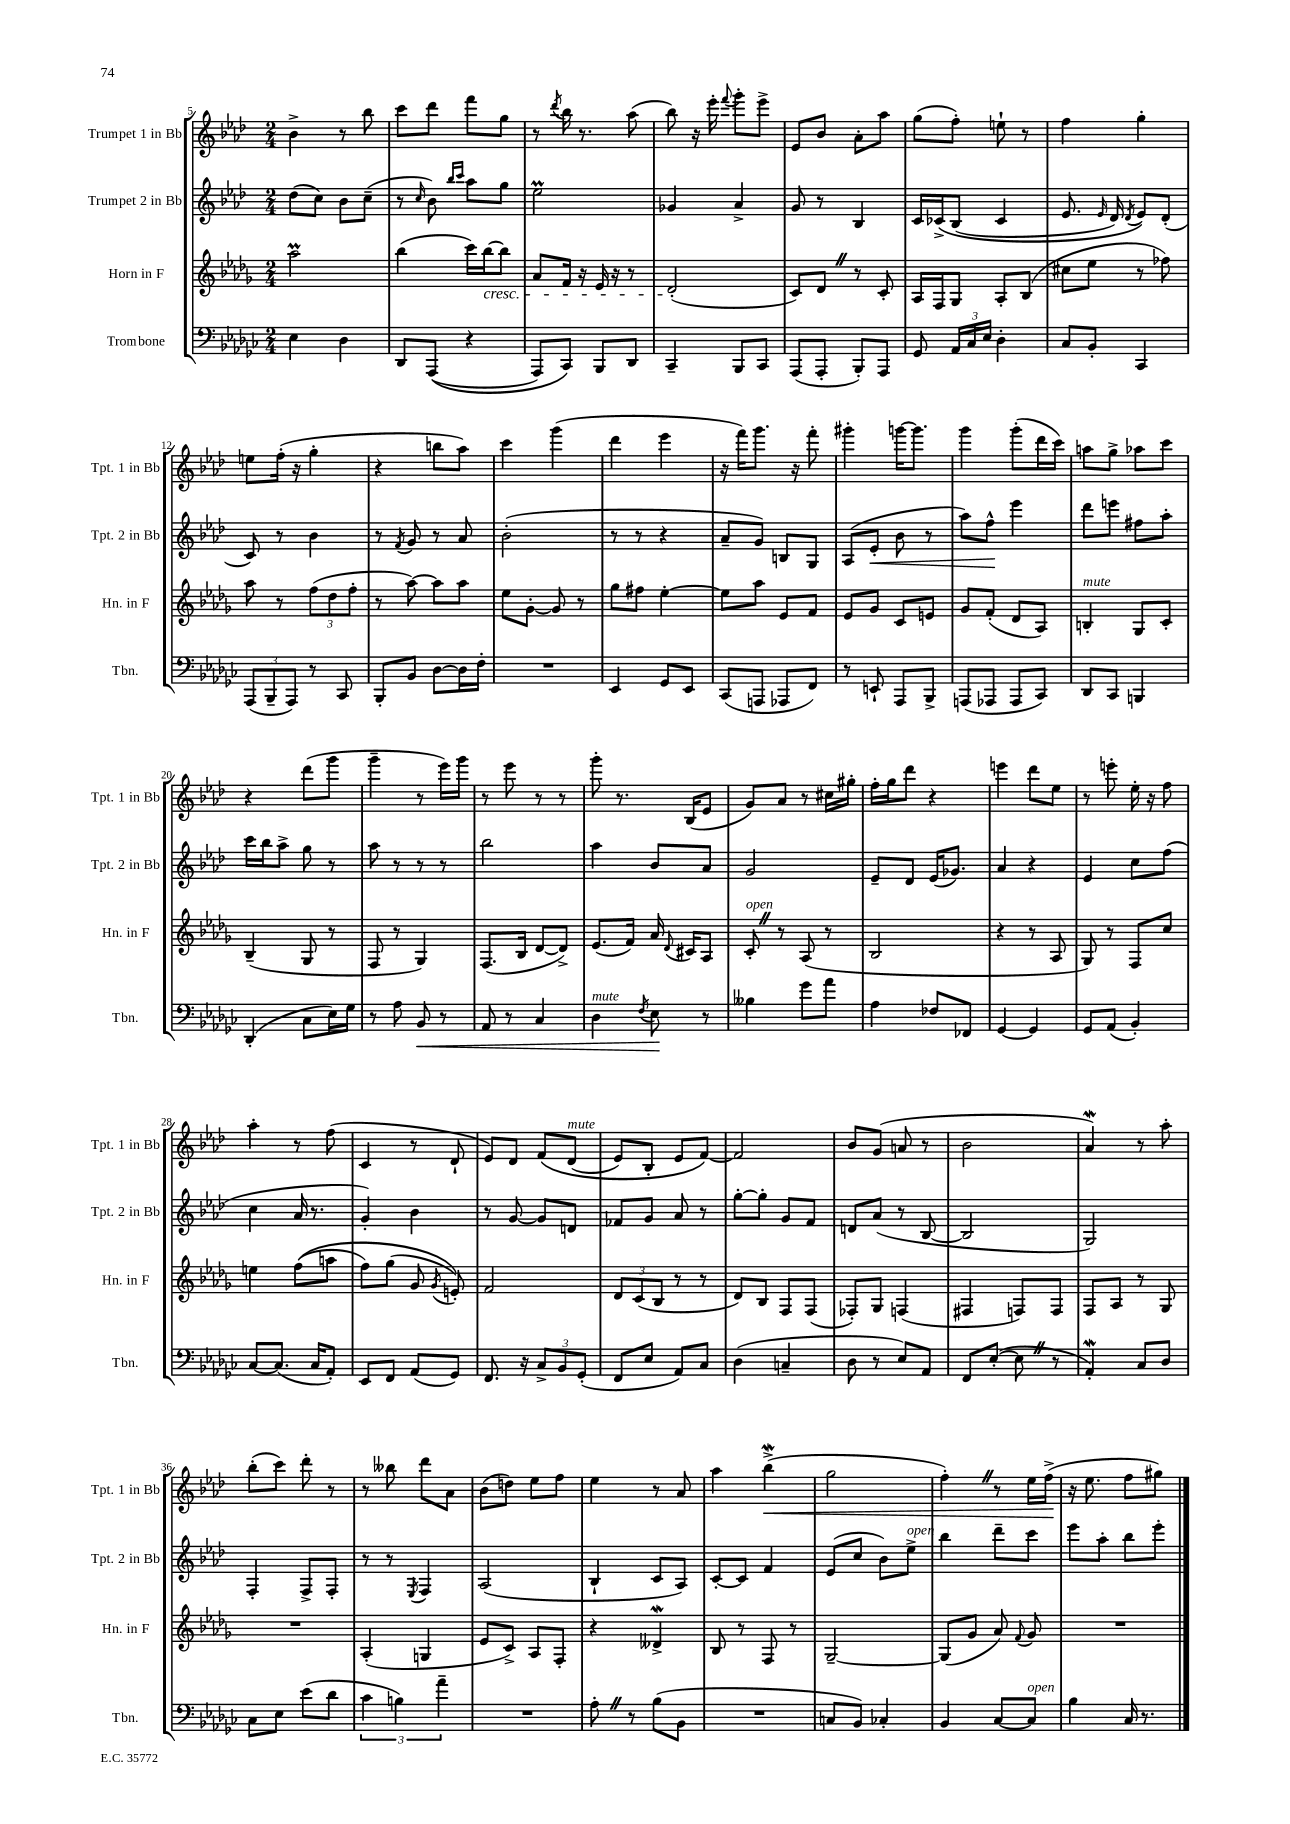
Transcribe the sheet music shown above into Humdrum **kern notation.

**kern	**kern	**kern	**kern
*staff4	*staff3	*staff2	*staff1
*clefF4	*clefG2	*clefG2	*clefG2
*k[b-e-a-d-g-c-]	*k[b-e-a-d-g-]	*k[b-e-a-d-]	*k[b-e-a-d-]
*M2/4	*M2/4	*M2/4	*M2/4
4E-	2aa-	(8dd-	4b-^
.	.	8cc)	.
4D-	.	8b-	8r
.	.	(8cc~	8bb-
=	=	=	=
8DD-	(4bb-	8r	8ccc
.	.	16qqcc	.
&((8AAA-	.	8b-)	8ddd-
.	.	16qqbb-	.
.	.	16qqccc	.
4r	16ccc)	8aa-	8fff
.	[16bb-	.	.
.	8bb-]	8gg	8gg
=	=	=	=
8AAA-)	8a-	2ee-	8r
.	.	.	8qddd-
8CC-&)	16f	.	16bb-
.	16r	.	8.r
8BBB-	16e-	.	.
.	16r	.	.
8DD-	8r	.	(8aa-
=	=	=	=
4CC-~	(2d-'	4g-	8bb-)
.	.	.	16r
.	.	.	16eee-'
.	.	.	8qqfff
8BBB-	.	4a-^	8ggg'
8CC-	.	.	8eee-^
=	=	=	=
(8AAA-	8c)	8g	8e-
8AAA-'	8d-	8r	8b-
8BBB-')	8r	4B-	8a-'
8AAA-	8c'	.	8aa-
=	=	=	=
8GG-	16A-	16c	(8gg
.	16F	&(16c-^	.
24AA-	8G-	(8B-	8ff')
24C-	.	.	.
24E-	.	.	.
4D-'	8A-'	4c-	8ee`
.	(8B-	.	8r
=	=	=	=
8C-	8cc#	8.e-	4ff
8BB-'	8ee-	.	.
.	.	16qqe-	.
.	.	16d-)	.
.	.	8qd-	.
4CC-	8r	8e-&)	4gg'
.	8ff-)	(8d-'	.
=	=	=	=
(12AAA-	8aa-	8c)	8ee
12BBB-~	.	.	.
.	8r	8r	(16ff'
12AAA-)	.	.	.
.	.	.	16r
8r	(12ff	4b-	4gg'
.	12dd-	.	.
8CC-	.	.	.
.	12ff'	.	.
=	=	=	=
8BBB-'	8r	8r	4r
.	.	8qf	.
8BB-	[8aa-)	8g	.
[8D-	8aa-]	8r	8bb
16D-]	8aa-	8a-	8aa-)
16F'	.	.	.
=	=	=	=
2r	8ee-	(2b-'	4ccc
.	[8g-'	.	.
.	8g-]	.	(4ggg
.	8r	.	.
=	=	=	=
4EE-	8gg-	8r	4ddd-
.	8ff#	8r	.
8GG-	[4ee-'	4r	4eee-
8EE-	.	.	.
=	=	=	=
(8CC-	8ee-]	8a-~	16r
.	.	.	16fff)
8AAA	8aa-	8g)	8.ggg
8AAA-	8e-	8B	.
.	.	.	16r
8FF)	8f	8G	8fff'
=	=	=	=
8r	8e-	(8A-	4ggg#'
8EE`	8g-	8e-'	.
8AAA-	8c	8b-	[16ggg
.	.	.	8.ggg]
8BBB-^	8e	8r	.
=	=	=	=
(8AAA	8g-	8aa-)	4ggg
8AAA-	(8f'	8ff^^	.
8AAA-	8d-	4eee-	(8ggg'
8CC-)	8A-)	.	16ddd-
.	.	.	16ccc)
=	=	=	=
8DD-	4B'	8ddd-	8aa
8CC-	.	8eee	8gg^
4BBB	8G-	8ff#	8aa-
.	8c'	8aa-'	8ccc
=	=	=	=
(4DD-'	(4B-~	16ccc	4r
.	.	16bb-	.
.	.	8aa-^	.
8C-	8G-	8gg	(8ddd-
16E-)	8r	8r	8ggg
16G-	.	.	.
=	=	=	=
8r	8F	8aa-	4ggg~
8A-	8r	8r	.
8BB-	4G-)	8r	8r
8r	.	8r	16eee-)
.	.	.	16ggg
=	=	=	=
8AA-	(8.F	2bb-	8r
8r	.	.	8eee-
.	16B-	.	.
4C-	[8d-	.	8r
.	8d-^])	.	8r
=	=	=	=
4D-	(8.e-	4aa-	8ggg'
.	.	.	8.r
.	16f)	.	.
8qF	.	.	.
8E-	16a-	8b-	.
.	8qqd-	.	.
.	16c#	.	(16B-
8r	8A-	8a-	8e-
=	=	=	=
4B--	8c'	2g	8g)
.	8r	.	8a-
8g-	(8A-	.	8r
8a-	8r	.	16cc#
.	.	.	16gg#'
=	=	=	=
4A-	2B-	8e-~	16ff'
.	.	.	16gg
.	.	8d-	8ddd-
8F-	.	(16e-	4r
.	.	8.g-)	.
8FF-	.	.	.
=	=	=	=
[4GG-	4r	4a-	4eee
4GG-]	8r	4r	8ddd-
.	8A-	.	8ee-
=	=	=	=
8GG-	8G-)	4e-	8r
(8AA-	8r	.	8eee'
4BB-')	8F	8cc	16ee-'
.	.	.	16r
.	8cc	(8ff	8ff
=	=	=	=
[8C-	4ee	4cc	4aa-'
(8.C-]	.	.	.
.	&((8ff	16a-	8r
16C-	.	8.r	.
8AA-')	8aa	.	(8ff
=	=	=	=
8EE-	8ff)	4g')	4c
8FF	(8gg-	.	.
(8AA-	8g-	4b-	8r
.	8qg-	.	.
8GG-)	8e')&)	.	8d-`
=	=	=	=
8.FF	2f	8r	8e-)
.	.	[8g	8d-
16r	.	.	.
12C-^	.	8g]	&(8f
12BB-	.	.	.
.	.	8d	(8d-
(12GG-'	.	.	.
=	=	=	=
8FF	12d-	8f-	8e-)
.	(12c	.	.
8E-	.	8g	8B-'
.	12B-	.	.
8AA-)	8r	8a-	8e-
8C-	8r	8r	[8f&)
=	=	=	=
(4D-	8d-)	[8gg'	2f]
.	8B-	8gg']	.
4C~	8F	8g	.
.	(8F	8f	.
=	=	=	=
8D-	8F-')	8d	8b-
8r	8G-	(8a-	(8g
8E-)	(4F	8r	8a
8AA-	.	[8B-	8r
=	=	=	=
8FF	4F#	2B-]	2b-
([8E-'	.	.	.
8E-]	8F)	.	.
8r	8F	.	.
=	=	=	=
4AA-')	8F	2G)	4a-)
.	8A-	.	.
8C-	8r	.	8r
8D-	8G-	.	8aa-'
=	=	=	=
8C-	2r	4F'	(8bb-'
8E-	.	.	8ccc)
(8e-	.	8F^	8ddd-'
8d-	.	8F'	8r
=	=	=	=
6c-	(4A-'	8r	8r
.	.	8r	8bb--
6B)	.	.	.
.	.	8qE-	.
.	4G	4F	8ddd-
6a-~	.	.	.
.	.	.	8a-
=	=	=	=
2r	8e-	(2A-	(8b-
.	8c^)	.	8dd)
.	8A-	.	8ee-
.	8F'	.	8ff
=	=	=	=
8A-'	4r	4B-`	4ee-
8r	.	.	.
(8B-	4d--^	8c	8r
8BB-	.	8A-)	8a-
=	=	=	=
2r	8B-	[8c'	4aa-
.	8r	8c]	.
.	8F	4f	(4bb-^
.	8r	.	.
=	=	=	=
8C	[2G-~	(8e-	2gg
8BB-)	.	8cc	.
4C-'	.	8b-)	.
.	.	8ee-^	.
=	=	=	=
4BB-	(8G-]	4bb-	4ff')
.	8g-	.	.
[8C-	8a-)	8ddd-~	8r
.	8qqf	.	.
8C-]	8g-	8ccc	16ee-
.	.	.	(16ff^
=	=	=	=
4B-	2r	8eee-	16r
.	.	.	8.ee-
.	.	8aa-'	.
16C-	.	8bb-	8ff
8.r	.	.	.
.	.	8eee-'	8gg#)
==	==	==	==
*-	*-	*-	*-
